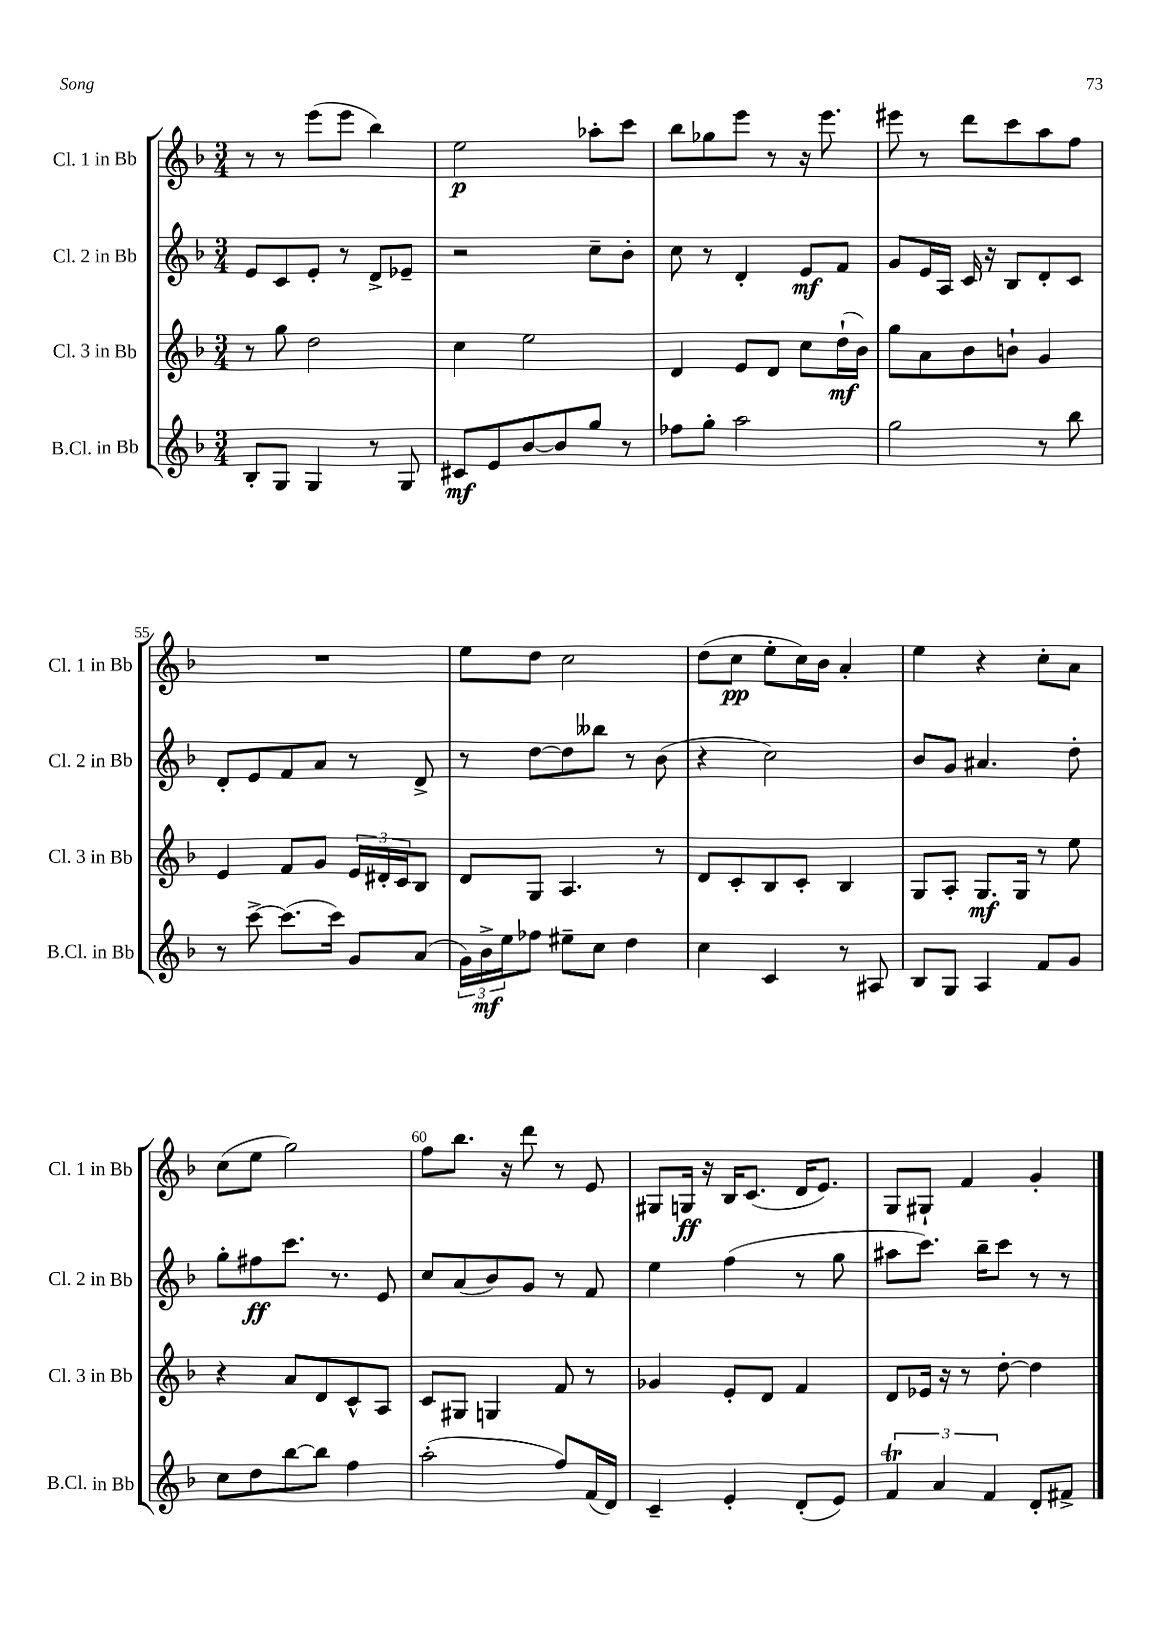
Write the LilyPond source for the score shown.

<<
\new StaffGroup <<
\new Staff = "s0" \with { instrumentName = "Cl. 1 in Bb" shortInstrumentName = "Cl. 1 in Bb" } {
    \clef treble \key f \major \numericTimeSignature \time 3/4
    r8 r8 e'''8( e'''8 bes''4) |
    e''2\p aes''8-. c'''8 |
    bes''8 ges''8 e'''8 r8 r16 e'''8. |
    eis'''8 r8 d'''8 c'''8 a''8 f''8 |
    R2. |
    e''8 d''8 c''2 |
    d''8( c''8\pp e''8-. c''16) bes'16 a'4-. |
    e''4 r4 c''8-. a'8 |
    c''8( e''8 g''2) |
    f''8 bes''8. r16 d'''8 r8 e'8 |
    gis8 g16\ff r16 bes16 c'8.( d'16 e'8.) |
    g8 gis8-! f'4 g'4-. \bar "|." |
}
\new Staff = "s1" \with { instrumentName = "Cl. 2 in Bb" shortInstrumentName = "Cl. 2 in Bb" } {
    \clef treble \key f \major \numericTimeSignature \time 3/4
    e'8 c'8 e'8-. r8 d'8-> ees'8-- |
    r2 c''8-- bes'8-. |
    c''8 r8 d'4-. e'8\mf f'8 |
    g'8 e'16 a16 c'16 r16 bes8 d'8-. c'8 |
    d'8-. e'8 f'8 a'8 r8 d'8-> |
    r8 d''8~ d''8 beses''8 r8 bes'8( |
    r4 c''2) |
    bes'8 g'8 ais'4. d''8-. |
    g''8-. fis''8\ff c'''8. r8. e'8 |
    c''8 a'8( bes'8) g'8 r8 f'8 |
    e''4 f''4( r8 g''8 |
    ais''8 c'''8.) bes''16-- c'''8 r8 r8 \bar "|." |
}
\new Staff = "s2" \with { instrumentName = "Cl. 3 in Bb" shortInstrumentName = "Cl. 3 in Bb" } {
    \clef treble \key f \major \numericTimeSignature \time 3/4
    r8 g''8 d''2 |
    c''4 e''2 |
    d'4 e'8 d'8 c''8 d''16-!\mf( bes'16) |
    g''8 a'8 bes'8 b'8-! g'4 |
    e'4 f'8 g'8 \tuplet 3/2 { e'16 dis'16-. c'16 } bes8 |
    d'8 g8 a4. r8 |
    d'8 c'8-. bes8 c'8-. bes4 |
    g8 a8-. g8.\mf g16 r8 e''8 |
    r4 a'8 d'8 c'8-^ a8 |
    c'8 gis8 g4 f'8 r8 |
    ges'4 e'8-. d'8 f'4 |
    d'8 ees'16 r16 r8 d''8~-. d''4 \bar "|." |
}
\new Staff = "s3" \with { instrumentName = "B.Cl. in Bb" shortInstrumentName = "B.Cl. in Bb" } {
    \clef treble \key f \major \numericTimeSignature \time 3/4
    bes8-. g8 g4 r8 g8 |
    cis'8\mf e'8 bes'8~ bes'8 g''8 r8 |
    fes''8 g''8-. a''2 |
    g''2 r8 bes''8 |
    r8 c'''8~-> c'''8.( c'''16) g'8 a'8( |
    \tuplet 3/2 { g'16) bes'16->\mf e''16 } fes''8 eis''8-- c''8 d''4 |
    c''4 c'4 r8 ais8 |
    bes8 g8 a4 f'8 g'8 |
    c''8 d''8 bes''8~ bes''8 f''4 |
    a''2-.( f''8) f'16( d'16) |
    c'4-- e'4-. d'8-.( e'8) |
    \tuplet 3/2 { f'4\trill a'4 f'4 } d'8-. fis'8-> \bar "|." |
}
>>
>>
\layout { \context { \Score currentBarNumber = #51 \override BarNumber.break-visibility = ##(#f #t #t) barNumberVisibility = #(every-nth-bar-number-visible 5) } }
